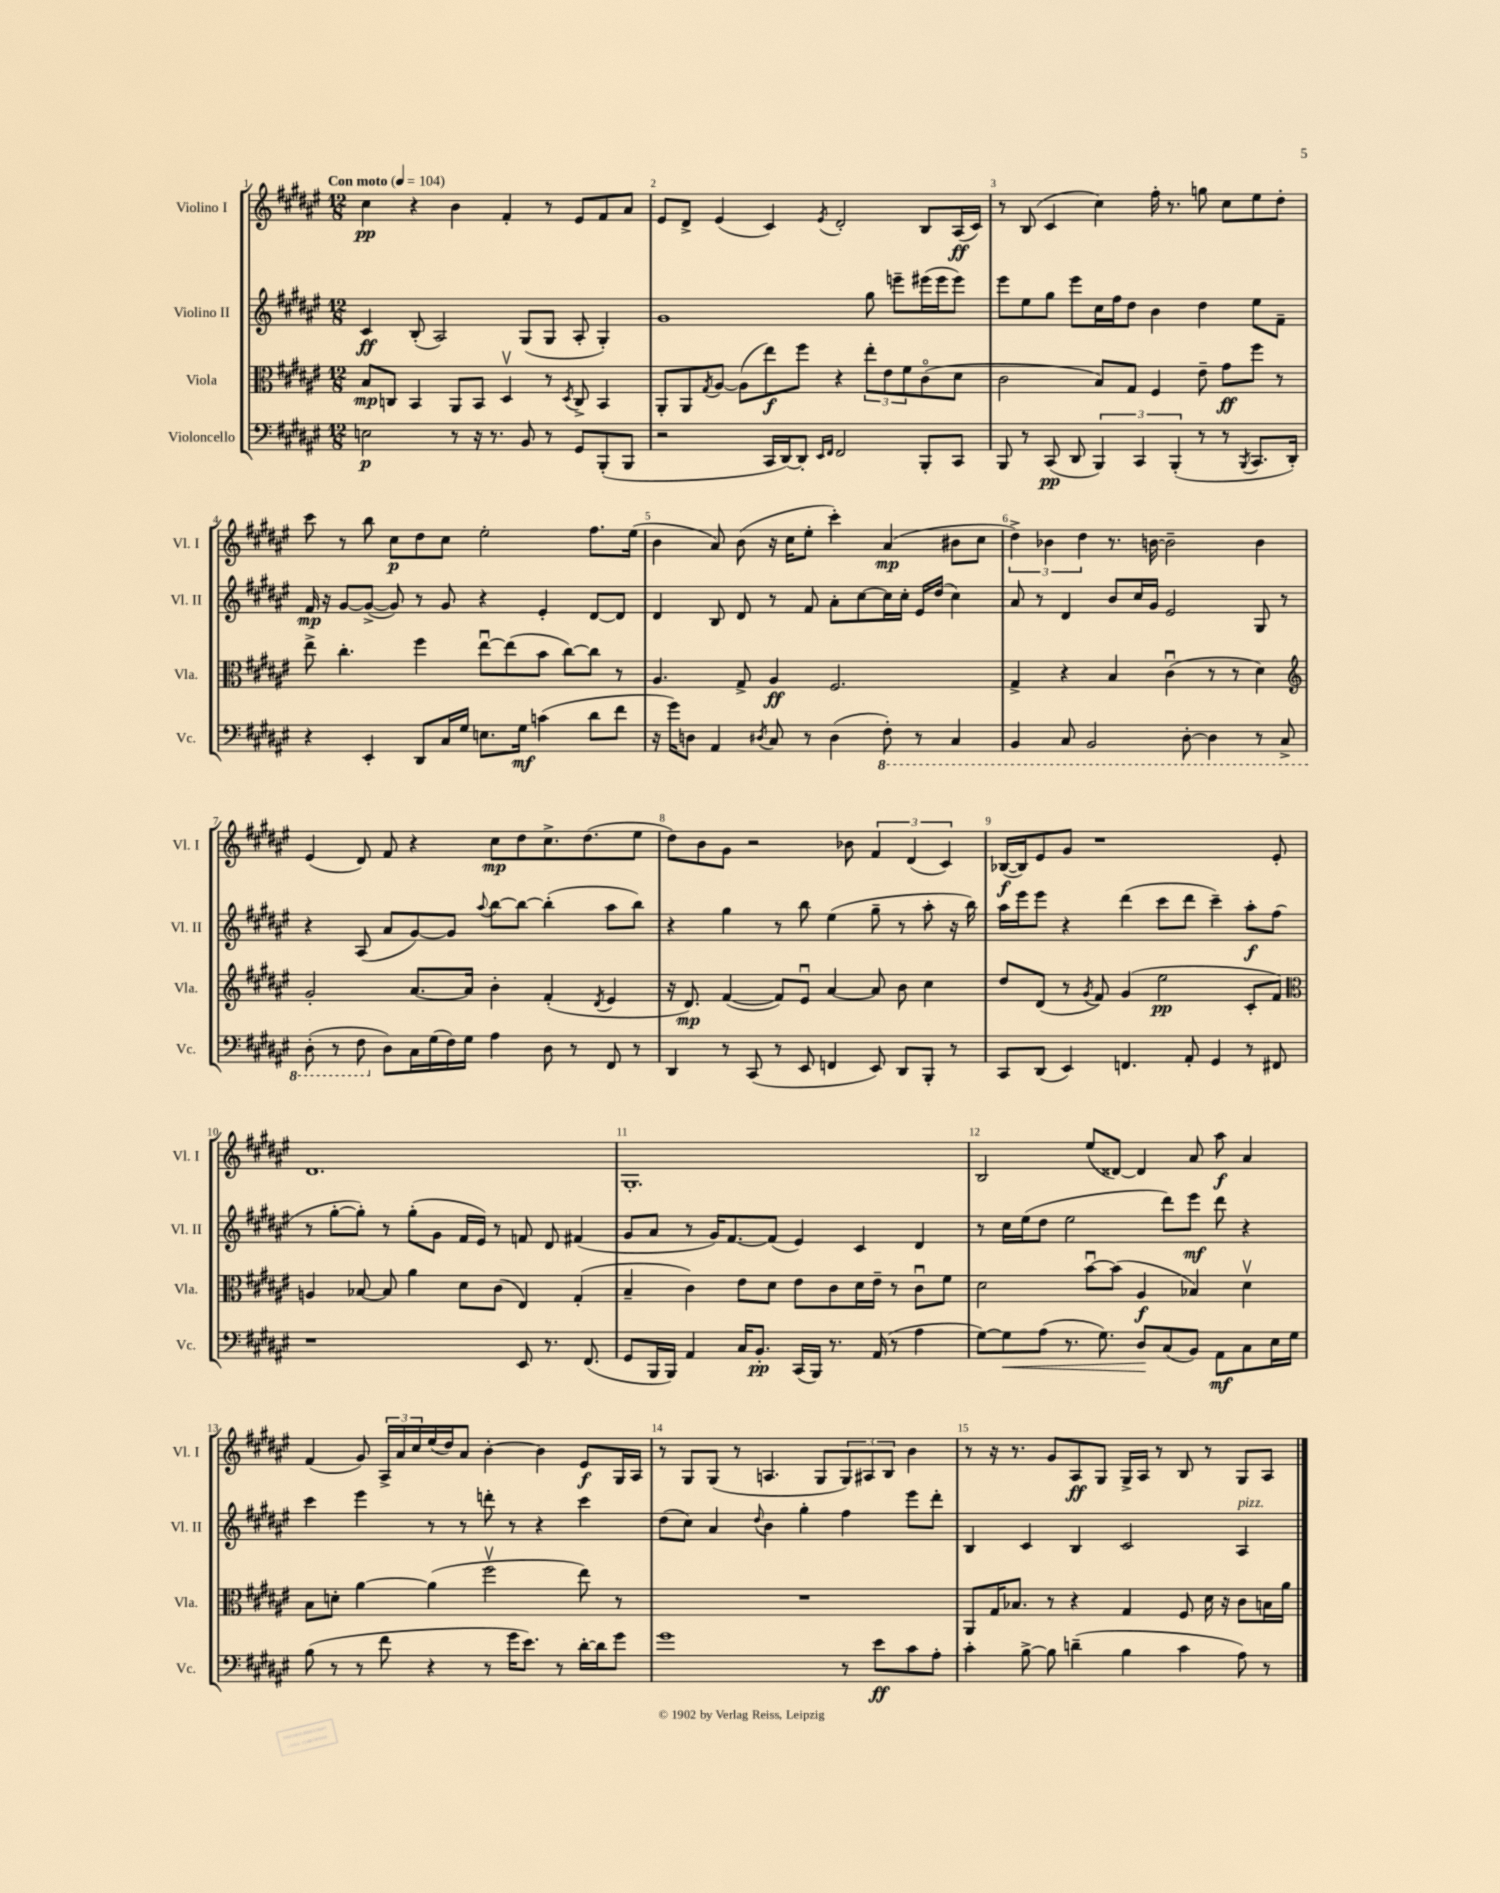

**kern	**dynam	**kern	**dynam	**kern	**dynam	**kern	**dynam
*part4	*part4	*part3	*part3	*part2	*part2	*part1	*part1
*staff4	*staff4	*staff3	*staff3	*staff2	*staff2	*staff1	*staff1
*I"Violoncello	*	*I"Viola	*	*I"Violino II	*	*I"Violino I	*
*I'Vc.	*	*I'Vla.	*	*I'Vl. II	*	*I'Vl. I	*
*clefF4	*	*clefC3	*	*clefG2	*	*clefG2	*
*k[f#c#g#d#a#e#]	*	*k[f#c#g#d#a#e#]	*	*k[f#c#g#d#a#e#]	*	*k[f#c#g#d#a#e#]	*
*M12/8	*	*M12/8	*	*M12/8	*	*M12/8	*
*MM104	*	*MM104	*	*MM104	*	*MM104	*
=1	=1	=1	=1	=1	=1	=1	=1
!	!	!	!	!	!	!LO:TX:a:B:t=Con moto	!
2En\	p	8B/L	mp	4c#/	ff	4cc#\	pp
.	.	8Cn/J	.	.	.	.	.
.	.	4BB/	.	(8B'/	.	4r	.
.	.	.	.	2A#/)	.	.	.
8r	.	8AA#/L	.	.	.	4b\	.
16r	.	8BB/J	.	.	.	.	.
8.r	.	.	.	.	.	.	.
.	.	4D#v/	.	.	.	4f#'/	.
8BB/	.	.	.	(8G#/L	.	.	.
8r	.	8r	.	8G#/J	.	8r	.
.	.	8qD#/	.	.	.	.	.
8GG#/L	.	8C^/	.	8A#'/	.	8e#/L	.
(8BBB'/	.	4BB/	.	4G#'/)	.	8f#/	.
8BBB/J	.	.	.	.	.	8a#/J	.
=2	=2	=2	=2	=2	=2	=2	=2
2r	.	8AA#'/L	.	1g#	.	8e#/L	.
.	.	8AA#/	.	.	.	8d#^/J	.
.	.	8qG#/	.	.	.	.	.
.	.	[8A#/J	.	.	.	(4e#/	.
.	.	(8A#\L]	.	.	.	.	.
16CC#/LL	.	8ee#\)	f	.	.	4c#/)	.
[16DD#/J)	.	.	.	.	.	.	.
8DD#'/J]	.	8ff#\J	.	.	.	.	.
16qqEE#/LL	.	.	.	.	.	.	.
16qqFF#/JJ	.	.	.	.	.	8qe#/	.
2FF#/	.	4r	.	.	.	2d#'/	.
.	.	12ee#'\L	.	8gg#\	.	.	.
.	.	12e#\	.	.	.	.	.
.	.	.	.	8eeen~\L	.	.	.
.	.	12f#\	.	.	.	.	.
8BBB'/L	.	(8c#\	.	(16eee#X\L	.	8B/L	.
.	.	.	.	16eee#\J	.	.	.
8CC#/J	.	8d#\J	.	8eee#\J)	.	(16A#/L	ff
.	.	.	.	.	.	16c#/JJ)	.
=3	=3	=3	=3	=3	=3	=3	=3
8BBB/	.	2c#\	.	8eee#\L	.	8r	.
8r	.	.	.	8ee#\	.	(8B/	.
(8CC#/	pp	.	.	8gg#\J	.	4c#/	.
8DD#/	.	.	.	8eee#\L	.	.	.
6BBB/)	.	8B/L)	.	16cc#\L	.	4cc#\)	.
.	.	.	.	16ff#\J	.	.	.
.	.	8G#/J	.	8dd#\J	.	.	.
6CC#/	.	.	.	.	.	.	.
.	.	4F#/	.	4b\	.	16ff#'\	.
.	.	.	.	.	.	8.r	.
(6BBB'/	.	.	.	.	.	.	.
8r	.	8e#~\	.	4dd#\	.	8ggn\	.
8r	.	8g#\L	ff	.	.	8cc#\L	.
8qBBB/	.	.	.	.	.	.	.
8.CC#/L	.	8ff#\J	.	8ee#\L	.	8ee#\	.
.	.	8r	.	8f#~\J	.	8dd#'\J	.
16DD#'/Jk)	.	.	.	.	.	.	.
!!LO:LB:g=z
=4	=4	=4	=4	=4	=4	=4	=4
4r	.	8ee#^\	.	16f#/	mp	8ccc#\	.
.	.	.	.	16r	.	.	.
.	.	4.cc#'\	.	[8g#/L	.	8r	.
4EE#'/	.	.	.	(8g#^/J_	.	8bb\	.
.	.	.	.	8g#/])	.	8cc#\L	p
8DD#/L	.	4ff#\	.	8r	.	8dd#\	.
16C#/L	.	.	.	8g#/	.	8cc#\J	.
16G#/JJ	.	.	.	.	.	.	.
8.En\L	.	[8ee#u\L	.	4r	.	2ee#'\	.
.	.	(8ee#\]	.	.	.	.	.
16G#\Jk	mf	.	.	.	.	.	.
(4cn\	.	8b\J	.	4e#'/	.	.	.
.	.	[8cc#\L)	.	.	.	.	.
8d#\L	.	8cc#\J]	.	[8d#/L	.	8.ff#\L	.
8f#\J	.	8r	.	8d#/J]	.	.	.
.	.	.	.	.	.	(16ee#\Jk	.
=5	=5	=5	=5	=5	=5	=5	=5
16r	.	4.A#/	.	4d#/	.	4b\	.
16g#\KL)	.	.	.	.	.	.	.
8Dn\J	.	.	.	.	.	.	.
4AA#/	.	.	.	8B/	.	8a#/)	.
.	.	8G#^/	.	8d#/	.	(8b\	.
8qD#X/	.	.	.	.	.	.	.
8C#/	.	4A#/	ff	8r	.	16r	.
.	.	.	.	.	.	16cc#\KL	.
8r	.	.	.	8f#/	.	8ee#'\J	.
(4D#\	.	2.F#/	.	8a#'\L	.	4ccc#'\)	.
.	.	.	.	[8cc#\	.	.	.
*8ba	*	*	*	*	*	*	*
8FF#'\)	.	.	.	16cc#\L]	.	(4a#/	mp
.	.	.	.	16cc#'\JJ	.	.	.
8r	.	.	.	16e#/LL	.	.	.
.	.	.	.	(16dd#/JJ	.	.	.
4CC#/	.	.	.	4cc#\)	.	8b#X\L	.
.	.	.	.	.	.	8cc#\J	.
=6	=6	=6	=6	=6	=6	=6	=6
4BBB/	.	4G#^/	.	8a#/	.	6dd#^\)	.
.	.	.	.	8r	.	.	.
.	.	.	.	.	.	6b-X\	.
8CC#/	.	4r	.	4d#/	.	.	.
.	.	.	.	.	.	6dd#\	.
2BBB/	.	.	.	.	.	.	.
.	.	4B/	.	8b/L	.	8.r	.
.	.	.	.	16cc#/L	.	.	.
.	.	.	.	16g#/JJ	.	[16bn\	.
.	.	(4c#u\	.	2e#/	.	2b~\]	.
[8DD#'\	.	.	.	.	.	.	.
4DD#\]	.	8r	.	.	.	.	.
.	.	8r	.	.	.	.	.
8r	.	4d#\)	.	8G#/	.	4b\	.
8CC#^/	.	.	.	8r	.	.	.
!!LO:LB:g=z
=7	=7	=7	=7	=7	=7	=7	=7
*	*	*clefG2	*	*	*	*	*
(8DD#'\	.	2g#'/	.	4r	.	(4e#/	.
8r	.	.	.	.	.	.	.
8FF#\	.	.	.	(8A#/	.	8d#/)	.
*X8ba	*	*	*	*	*	*	*
8D#\L)	.	.	.	8a#/L	.	8f#/	.
16C#\L	.	[8.a#/L	.	[8g#/)	.	4r	.
(16G#\	.	.	.	.	.	.	.
16F#\)	.	.	.	8g#/J]	.	.	.
16G#\JJ	.	16a#/Jk]	.	.	.	.	.
.	.	.	.	8qqaa#/	.	.	.
4A#\	.	4b'\	.	[8bb\L	.	8cc#\L	mp
.	.	.	.	8bb\J_	.	8dd#\	.
8D#\	.	(4f#'/	.	(4bb'\]	.	8.cc#^\	.
8r	.	.	.	.	.	.	.
.	.	.	.	.	.	(8.dd#\	.
.	.	8qd#/	.	.	.	.	.
8FF#/	.	4e#/	.	8aa#\L	.	.	.
8r	.	.	.	8bb\J)	.	8ee#\J	.
=8	=8	=8	=8	=8	=8	=8	=8
4DD#/	.	16r	.	4r	.	8dd#\L)	.
.	.	8.d#/)	mp	.	.	.	.
.	.	.	.	.	.	8b\	.
8r	.	([4f#/	.	4gg#\	.	8g#\J	.
(8CC#/	.	.	.	.	.	2r	.
8r	.	8f#/L])	.	8r	.	.	.
8EE#/	.	8e#u/J	.	8bb\	.	.	.
4FFn/	.	[4a#/	.	(4ee#\	.	.	.
.	.	.	.	.	.	8b-X\	.
8EE#/)	.	8a#/]	.	8gg#~\	.	6f#/	.
8DD#/L	.	8b\	.	8r	.	.	.
.	.	.	.	.	.	(6d#/	.
8BBB'/J	.	4cc#\	.	8aa#'\	.	.	.
.	.	.	.	.	.	6c#/)	.
8r	.	.	.	16r	.	.	.
.	.	.	.	16bb\)	.	.	.
=9	=9	=9	=9	=9	=9	=9	=9
8CC#/L	.	8dd#/L	.	16aa#\LL	.	([16B-X/LL	f
.	.	.	.	16eee#\J	.	16B-/J])	.
(8DD#/J	.	(8d#/J	.	8eee#\J	.	8e#/	.
4EE#/)	.	8r	.	4r	.	8g#/J	.
.	.	8qg#/	.	.	.	.	.
.	.	8f#/)	.	.	.	1r	.
4.FFn/	.	(4g#/	.	(4ddd#\	.	.	.
.	.	2ee#\	pp	8ccc#\L	.	.	.
8AA#'/	.	.	.	8ddd#\J	.	.	.
4GG#/	.	.	.	4ccc#~\)	.	.	.
8r	.	8c#'/L	.	8aa#'\L	f	.	.
8FF#X/	.	8f#/J)	.	(8ff#\J	.	8e#'/	.
!!LO:LB:g=z
=10	=10	=10	=10	=10	=10	=10	=10
*	*	*clefC3	*	*	*	*	*
1r	.	4An/	.	8r	.	1.d#	.
.	.	.	.	[8gg#'\L	.	.	.
.	.	[8B-X/	.	8gg#'\J])	.	.	.
.	.	8B-/]	.	8r	.	.	.
.	.	4a#\	.	(8gg#'\L	.	.	.
.	.	.	.	8g#\J	.	.	.
.	.	8d#\L	.	16f#/LL	.	.	.
.	.	.	.	16e#/JJ)	.	.	.
.	.	(8c#\J	.	8r	.	.	.
8EE#/	.	4E#/)	.	8fn/	.	.	.
8.r	.	.	.	8d#/	.	.	.
.	.	(4G#'/	.	(4f#X/	.	.	.
(8.FF#/	.	.	.	.	.	.	.
=11	=11	=11	=11	=11	=11	=11	=11
8GG#/L	.	4B~/	.	8g#/L	.	1.G#'	.
16BBB/L	.	.	.	8a#/J	.	.	.
16BBB/JJ)	.	.	.	.	.	.	.
4AA#/	.	4c#\)	.	8r	.	.	.
.	.	.	.	16g#/KL)	.	.	.
.	.	.	.	[8.f#/	.	.	.
16C#/KL	.	8e#\L	.	.	.	.	.
8.BB'/J	pp	.	.	.	.	.	.
.	.	8d#\J	.	(8f#/J]	.	.	.
(16CC#/LL	.	8e#\L	.	4e#/)	.	.	.
16BBB/JJ)	.	.	.	.	.	.	.
8.r	.	8c#\	.	.	.	.	.
.	.	16d#\L	.	4c#/	.	.	.
(16AA#/	.	16e#~\JJ	.	.	.	.	.
8r	.	8r	.	.	.	.	.
4A#\	.	8c#u\L	.	4d#/	.	.	.
.	.	8f#\J	.	.	.	.	.
=12	=12	=12	=12	=12	=12	=12	=12
[8G#\L)	.	2d#\	.	8r	.	2B/	.
!	!LO:HP:b	!	!	!	!	!	!
8G#\]	<	.	.	16cc#\LL	.	.	.
.	.	.	.	(16ee#\J	.	.	.
(8A#\J	.	.	.	8dd#\J	.	.	.
8.r	.	.	.	2ee#\	.	.	.
.	.	[8bu\L	.	.	.	(8ee#/L	.
8.G#\)	.	.	.	.	.	.	.
.	.	(8b\J]	.	.	.	[8d##X/J)	.
8D#/L	.	4A#/	f	.	.	4d##/]	.
(8C#/	[	.	.	8ddd#\L)	.	.	.
8BB/J)	.	4B-X/)	.	8eee#\J	mf	8a#/	.
8AA#\L	mf	.	.	8ddd#\	.	8aa#\	f
8C#\	.	4d#v\	.	4r	.	4a#/	.
16E#\L	.	.	.	.	.	.	.
16G#\JJ	.	.	.	.	.	.	.
!!LO:LB:g=z
=13	=13	=13	=13	=13	=13	=13	=13
(8B\	.	8B\L	.	4ccc#\	.	(4f#/	.
8r	.	8dn'\J	.	.	.	.	.
8r	.	[4a#\	.	4eee#\	.	8g#/)	.
8f#\	.	.	.	.	.	24A#^/LL	.
.	.	.	.	.	.	24a#/	.
.	.	.	.	.	.	24cc#/	.
4r	.	(4a#\]	.	8r	.	(16ee#/	.
.	.	.	.	.	.	16dd#/J)	.
.	.	.	.	8r	.	8a#/J	.
8r	.	2ff#v\	.	8dddn'\	.	[4b'\	.
16g#\KL	.	.	.	8r	.	.	.
8.e#\J)	.	.	.	.	.	.	.
.	.	.	.	4r	.	4b\]	.
8r	.	.	.	.	.	.	.
[16d#'\LL	.	8ee#\)	.	4ccc#\	.	8e#/L	f
16d#\J]	.	.	.	.	.	.	.
8g#\J	.	8r	.	.	.	16G#/L	.
.	.	.	.	.	.	16A#/JJ	.
=14	=14	=14	=14	=14	=14	=14	=14
1g#	.	1.r	.	(8dd#\L	.	8r	.
.	.	.	.	8cc#\J)	.	8G#/L	.
.	.	.	.	4a#/	.	(8G#/J	.
.	.	.	.	.	.	8r	.
.	.	.	.	8qqdd#/	.	.	.
.	.	.	.	4b\	.	4.An/	.
.	.	.	.	4gg#'\	.	.	.
.	.	.	.	.	.	8G#/L	.
8r	.	.	.	4ff#\	.	12G#/)	.
.	.	.	.	.	.	12A#X/	.
8e#\L	ff	.	.	.	.	.	.
.	.	.	.	.	.	12B/J	.
8c#\	.	.	.	8eee#\L	.	4b\	.
8A#'\J	.	.	.	8ddd#'\J	.	.	.
=15	=15	=15	=15	=15	=15	=15	=15
4c#'\	.	8AA#/L	.	4B/	.	8r	.
.	.	16G#/K	.	.	.	16r	.
.	.	8.B-X/J	.	.	.	8.r	.
[8B^\	.	.	.	4c#/	.	.	.
8B\]	.	8r	.	.	.	8g#/L	.
(4dn~\	.	4r	.	4B/	.	8A#/	ff
.	.	.	.	.	.	8G#/J	.
4B\	.	4G#/	.	2c#/	.	16G#^/LL	.
.	.	.	.	.	.	16A#/JJ	.
.	.	.	.	.	.	8r	.
4c#\	.	8F#/	.	.	.	8B/	.
.	.	16d#\	.	.	.	8r	.
.	.	16r	.	.	.	.	.
!	!	!	!	!LO:TX:a:i:t=pizz.	!	!	!
8A#\)	.	8c#\L	.	4A#/	.	8G#/L	.
8r	.	16Bn\L	.	.	.	8A#/J	.
.	.	16a#\JJ	.	.	.	.	.
==	==	==	==	==	==	==	==
*-	*-	*-	*-	*-	*-	*-	*-
